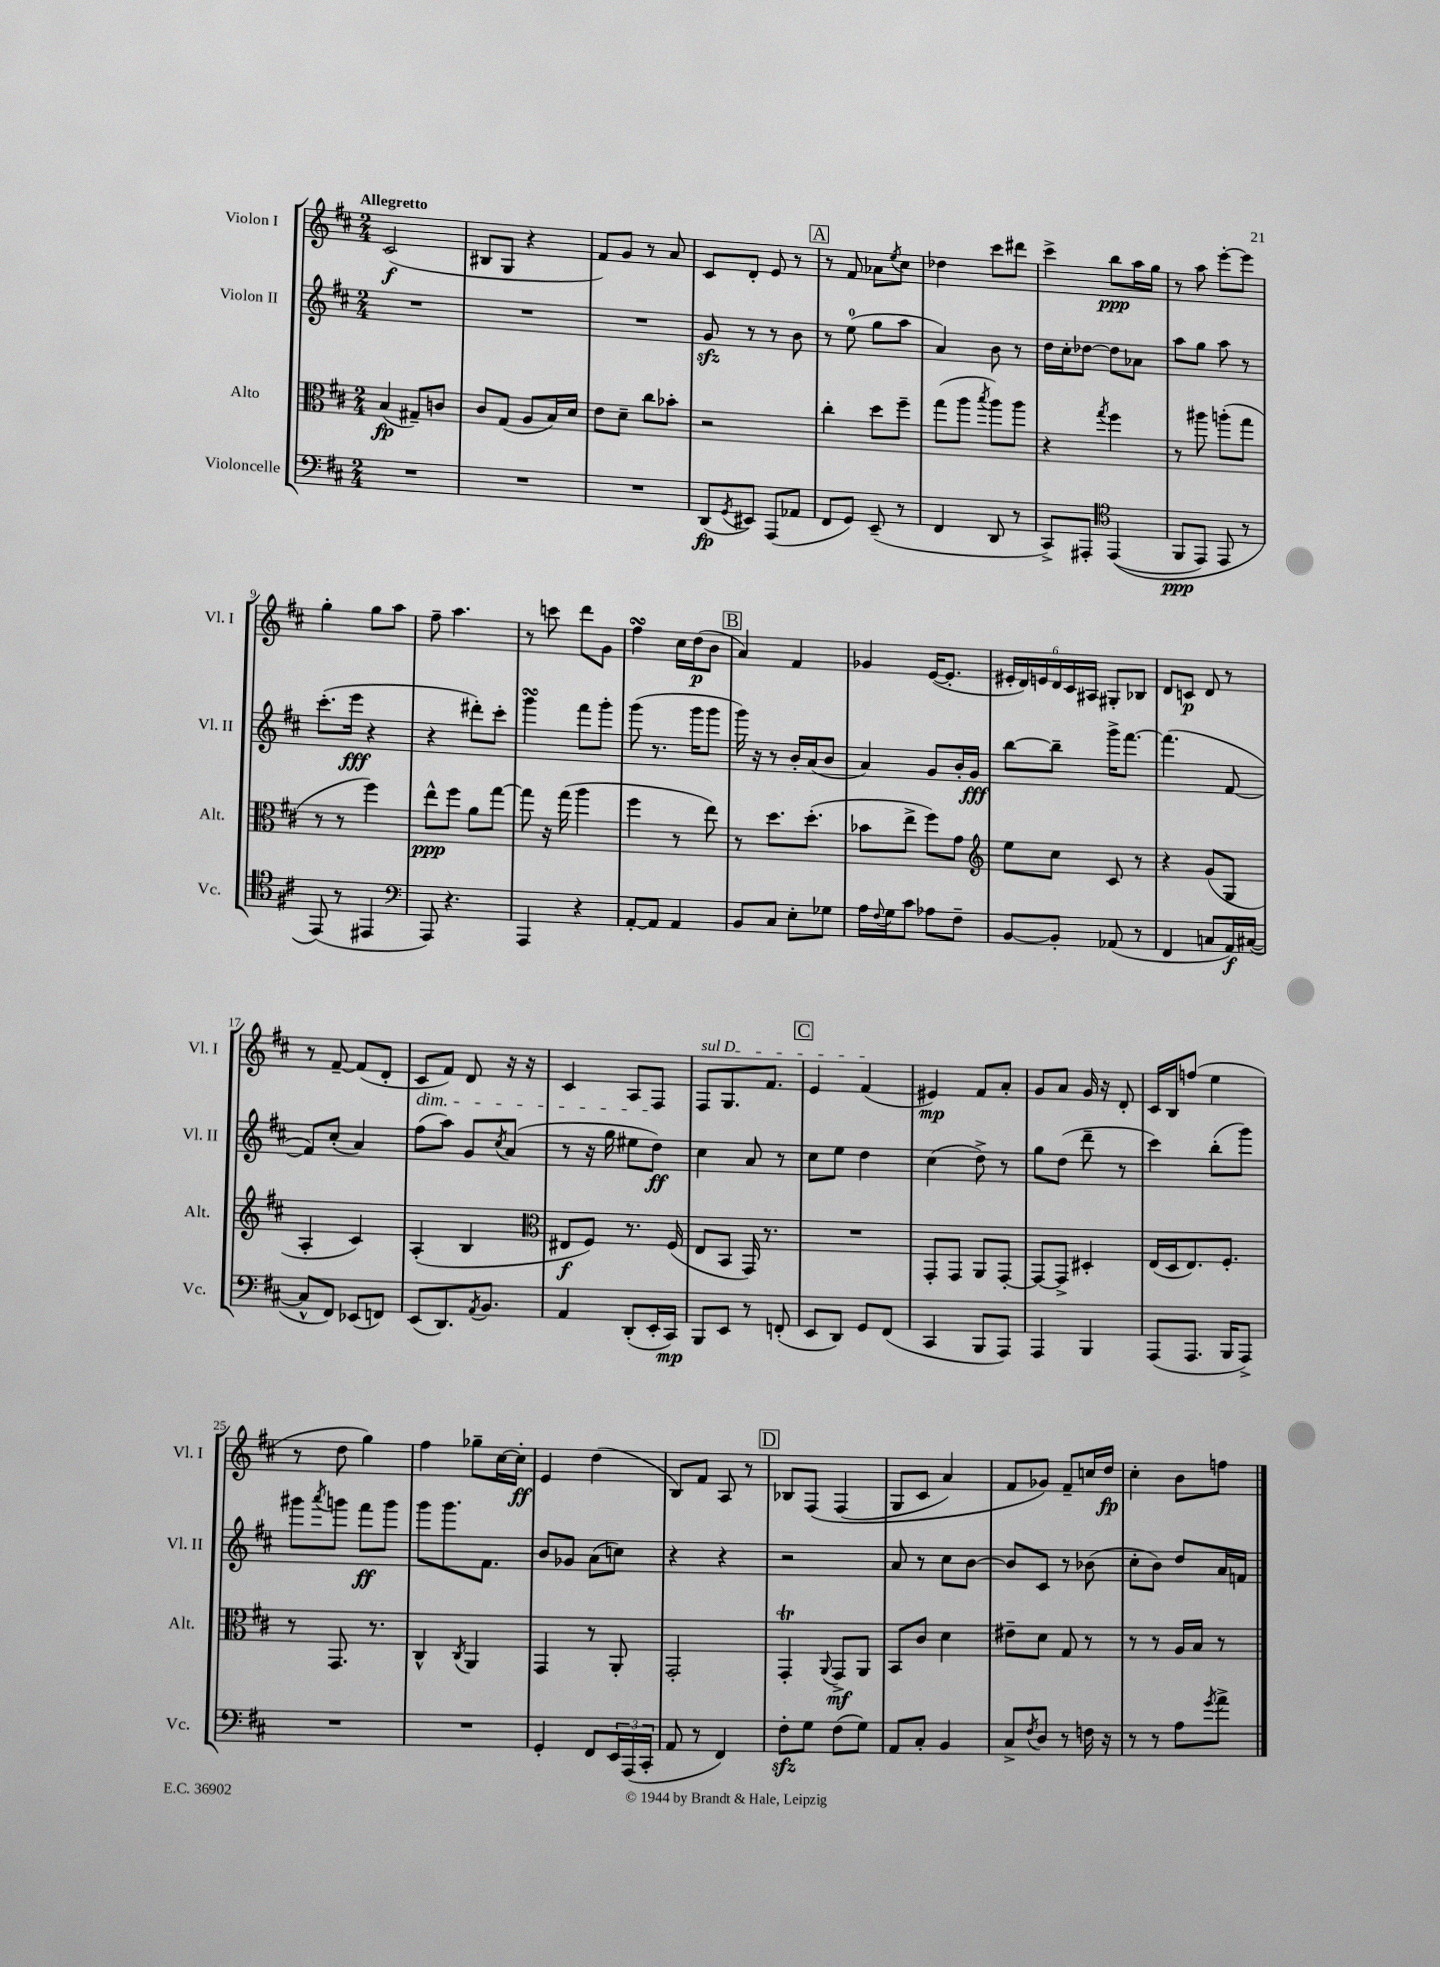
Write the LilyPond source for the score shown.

<<
\new StaffGroup <<
\new Staff = "s0" \with { instrumentName = "Violon I" shortInstrumentName = "Vl. I" } {
    \clef treble \key d \major \numericTimeSignature \time 2/4 \tempo "Allegretto"
    cis'2\f( |
    bis8 g8 r4 |
    fis'8) g'8 r8 a'8 |
    cis'8 d'8-. e'8 r8 |
    \mark \markup { \box "A" } r8 fis'8 aes'8 \acciaccatura { e''8 } cis''8 |
    des''4 cis'''8 dis'''8 |
    cis'''4-> b''8\ppp a''16 g''16 |
    r8 a''8 e'''8~-. e'''8 |
    g''4-. g''8 a''8 |
    fis''8-- a''4. |
    r8 c'''8 d'''8 g'8 |
    fis''4\turn cis''16 d''16\p( b'8 |
    \mark \markup { \box "B" } a'4) fis'4 |
    ges'4 e'16~( e'8.-. |
    \tuplet 6/4 { eis'16-. d'16) e'16 d'16 cis'16 ais16 } gis8-. bes8 |
    d'8 c'8\p d'8 r8 |
    r8 fis'8~-- fis'8( d'8-. |
    cis'8\dim fis'8) d'8 r16 r16 |
    cis'4 a8 fis8\! |
    \once \override TextSpanner.bound-details.left.text = \markup { \italic "sul D" } fis8\startTextSpan g8. fis'8. |
    \mark \markup { \box "C" } e'4 fis'4\stopTextSpan( |
    eis'4\mp) fis'8 a'8-. |
    g'8 a'8 g'16 r16 d'8-. |
    cis'16 b16 f''8( e''4 |
    r8 d''8 g''4) |
    fis''4 ges''8-- cis''16~ cis''16-.\ff |
    e'4 d''4( |
    b8) fis'8 a8 r8 |
    \mark \markup { \box "D" } bes8 fis8\( fis4( |
    g8 cis'8 a'4) |
    fis'8 ges'8\) fis'8-- c''16 d''16\fp |
    cis''4-. b'8 f''8 \bar "|." |
}
\new Staff = "s1" \with { instrumentName = "Violon II" shortInstrumentName = "Vl. II" } {
    \clef treble \key d \major \numericTimeSignature \time 2/4
    R2 |
    R2 |
    R2 |
    g'8\sfz r8 r8 b'8 |
    \mark \markup { \box "A" } r8 e''8-0( g''8 a''8 |
    a'4) b'8 r8 |
    d''16 cis''16-. des''8~ des''8 aes'8 |
    a''8 g''8 a''8 r8 |
    cis'''8.-.( e'''16\fff r4 |
    r4 dis'''8-.) cis'''8-. |
    g'''4\turn fis'''8 g'''8-. |
    g'''8( r8. g'''16 g'''8 |
    \mark \markup { \box "B" } g'''16) r16 r8 b'16-. a'16( b'8 |
    a'4) g'8 b'16-. g'16\fff |
    b''8~ b''8-- g'''16-> fis'''8.~ |
    fis'''4.( fis'8~ |
    fis'8) cis''8-.( a'4) |
    fis''8( a''8) g'8 \acciaccatura { cis''8 } a'8( |
    r8 r16 g''16 eis''8 d''8\ff) |
    cis''4 a'8 r8 |
    \mark \markup { \box "C" } cis''8 e''8 d''4 |
    cis''4( d''8->) r8 |
    g''8 d''8( d'''8-- r8 |
    cis'''4) b''8-.( g'''8) |
    gis'''8 \acciaccatura { a'''8 } g'''8 fis'''8\ff g'''8 |
    g'''8 g'''8. fis'8. |
    b'8 ges'8 a'8( c''8) |
    r4 r4 |
    \mark \markup { \box "D" } r2 |
    a'8 r8 cis''8 b'8~ |
    b'8 cis'8 r8 bes'8( |
    cis''8-. b'8) d''8 a'16 f'16 \bar "|." |
}
\new Staff = "s2" \with { instrumentName = "Alto" shortInstrumentName = "Alt." } {
    \clef alto \key d \major \numericTimeSignature \time 2/4
    b4\fp( gis8--) c'8 |
    cis'8 g8( a8 b16) d'16 |
    e'8 d'8-- cis''8 bes'8-. |
    r2 |
    \mark \markup { \box "A" } cis''4-. d''8 fis''8-- |
    g''8( a''8 \acciaccatura { b''8 } a''8) a''8 |
    r4 \acciaccatura { g''8 } fis''4 |
    r8 ais''8 a''8-.( g''8 |
    r8 r8 fis''4) |
    e''8-^\ppp fis''8 a'8 g''8~ |
    g''8 r16 g''16( a''4 |
    fis''4 r8 e''8) |
    \mark \markup { \box "B" } r8 d''8. d''8.-.( |
    bes'8 e''8-> fis''8) g'8 |
    \clef treble e''8 cis''8 cis'8 r8 |
    r4 g'8( g8 |
    a4-. cis'4) |
    a4-.( b4 |
    \clef alto eis8\f fis8) r8. fis16( |
    e8 b,8 g,16) r8. |
    \mark \markup { \box "C" } R2 |
    g,8-. g,8 a,8 g,8~-. |
    g,8~ g,8-> dis4-. |
    e16( d16 e8.) fis8.-. |
    r8 g,8. r8. |
    cis4-^ \acciaccatura { cis8 } a,4 |
    g,4 r8 a,8-. |
    g,2-. |
    \mark \markup { \box "D" } g,4-.\trill \appoggiatura { a,8 } g,8->\mf a,8 |
    b,8 cis'8 d'4 |
    eis'8-- d'8 g8 r8 |
    r8 r8 a16 b16 r8 \bar "|." |
}
\new Staff = "s3" \with { instrumentName = "Violoncelle" shortInstrumentName = "Vc." } {
    \clef bass \key d \major \numericTimeSignature \time 2/4
    R2 |
    R2 |
    R2 |
    d,8\fp( \acciaccatura { g,8 } eis,8) a,,8( aes,8 |
    \mark \markup { \box "A" } fis,8 g,8) e,8--( r8 |
    fis,4 d,8 r8 |
    cis,8->) ais,,8-. \clef tenor e,4(\( |
    fis,8\ppp e,8) e,8 r8 |
    e,8(\) r8 eis,4 |
    \clef bass a,,8) r4. |
    a,,4 r4 |
    a,8~-. a,8 a,4 |
    \mark \markup { \box "B" } b,8 cis8 e8-. ges8 |
    a16 \appoggiatura { fis8 } g16 cis'8 aes8 fis8-- |
    b,8~ b,8-. aes,8( r8 |
    fis,4 c8 a,16\f) cis16~( |
    cis8-^ fis,8) ees,8( f,8) |
    e,8( d,8.) \acciaccatura { a,8 } b,8. |
    a,4 d,8-.( e,16-. cis,16\mp) |
    b,,8 e,8 r8 f,8-.( |
    \mark \markup { \box "C" } e,8 d,8) g,8 fis,8( |
    cis,4 b,,8 a,,8) |
    a,,4 b,,4 |
    a,,8( a,,8. b,,16 a,,8->) |
    R2 |
    R2 |
    g,4-. fis,8 \tuplet 3/2 { e,16 a,,16( cis,16-. } |
    a,8 r8 fis,4) |
    \mark \markup { \box "D" } fis8-.\sfz g8 fis8( g8) |
    a,8 cis8-. b,4 |
    cis8-> \acciaccatura { fis8 } d8 r8 f16 r16 |
    r8 r8 a8 \acciaccatura { g'8 } a'8-> \bar "|." |
}
>>
>>
